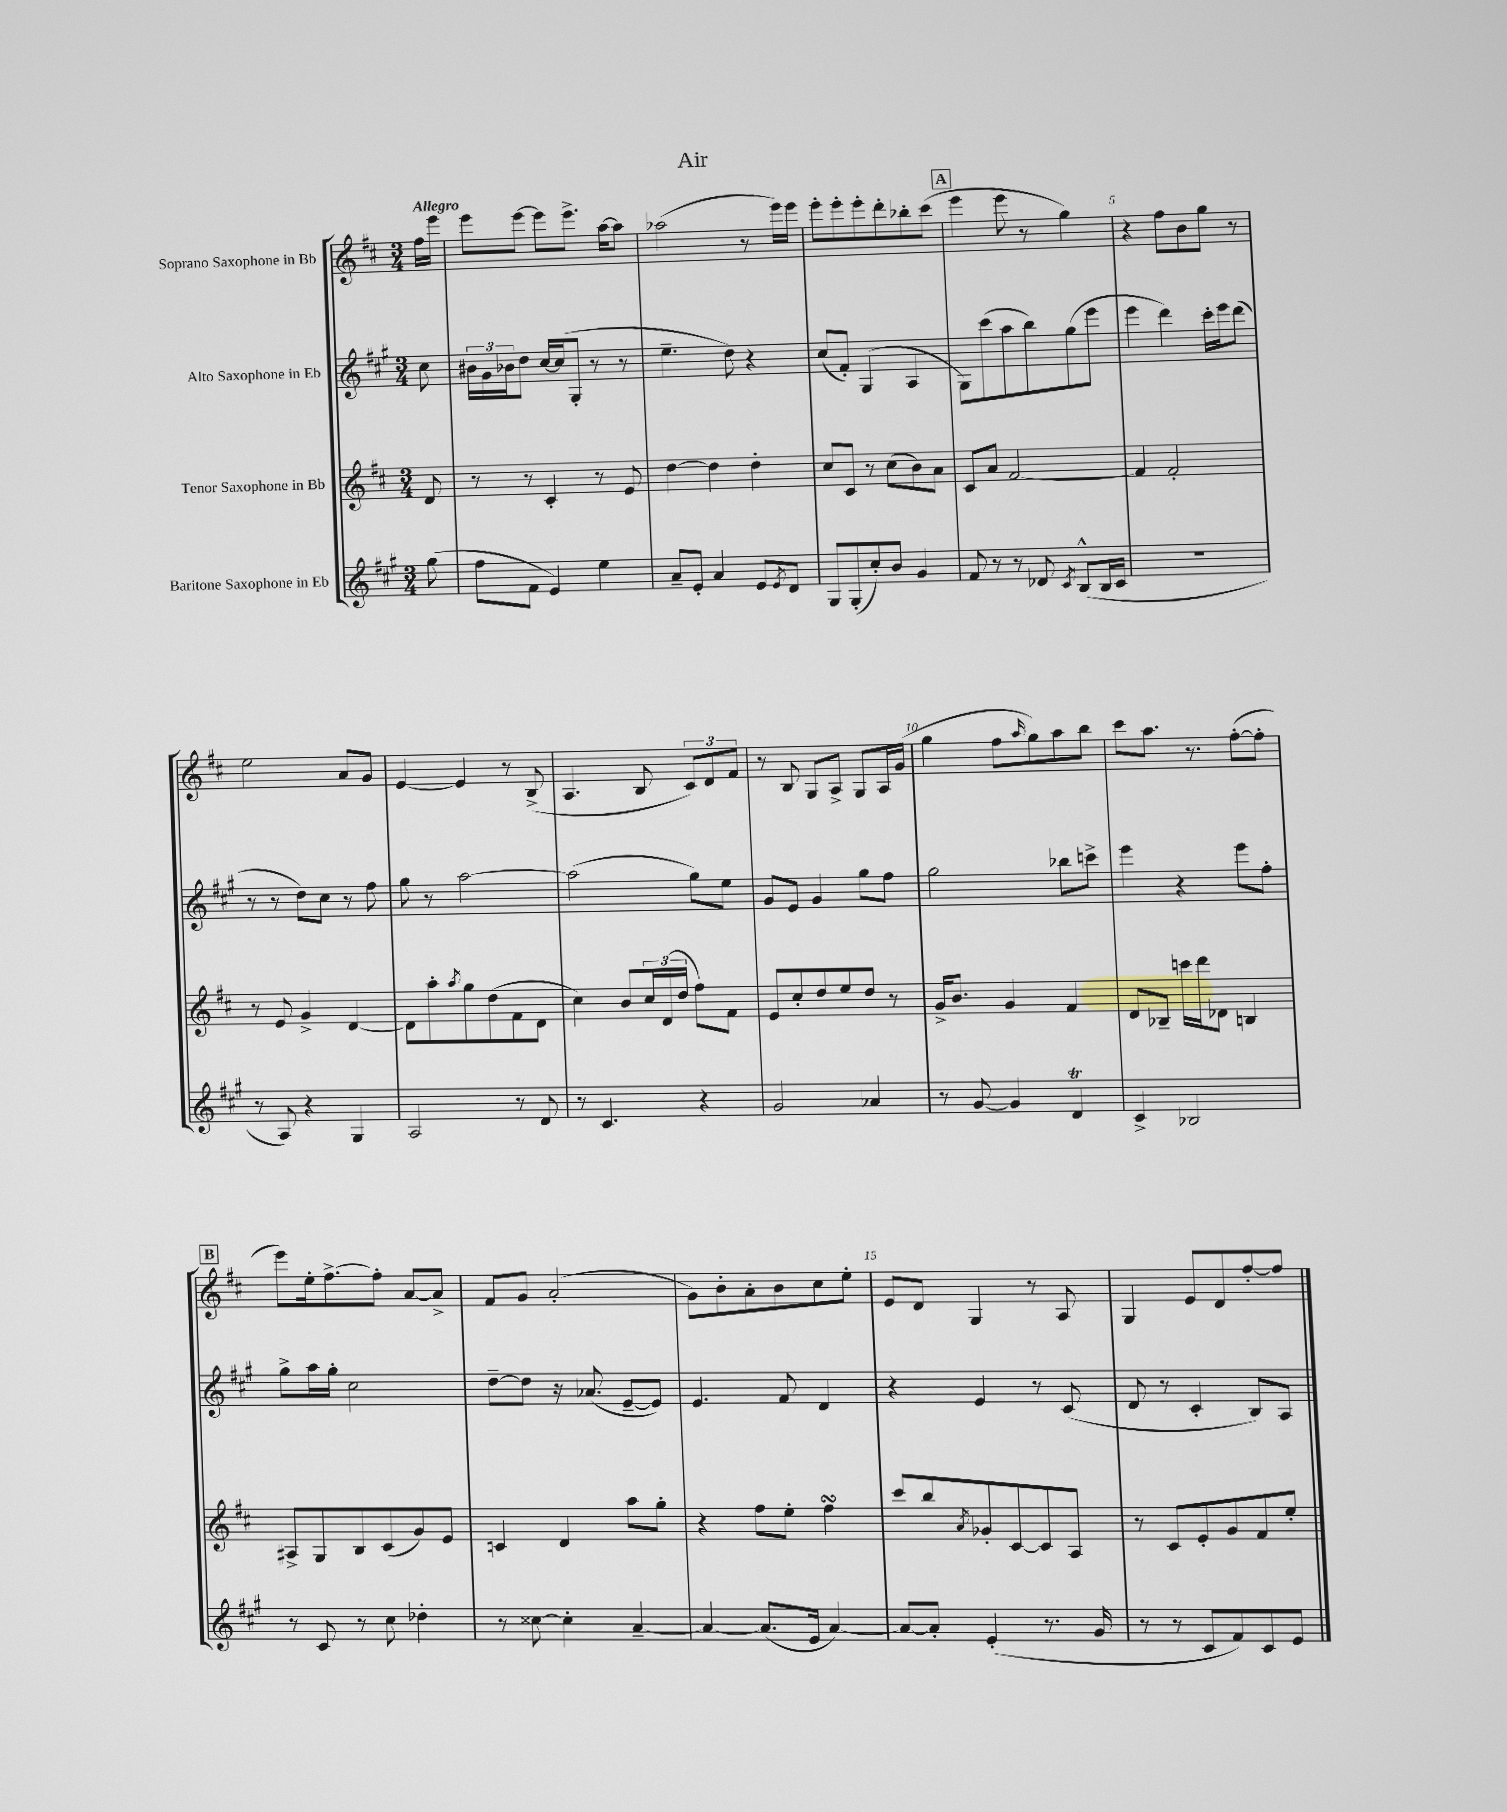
\header { title = "Air" }
<<
\new StaffGroup <<
\new Staff = "s0" \with { instrumentName = "Soprano Saxophone in Bb" } {
    \clef treble \key d \major \numericTimeSignature \time 3/4 \partial 8 \tempo "Allegro"
    fis''16 e'''16 |
    e'''8 e'''8~ e'''8 e'''8.-> a''16~ a''8 |
    aes''2( r8 e'''16) e'''16 |
    e'''8-. e'''8-. e'''8-. d'''8-. bes''8-. cis'''8( |
    \mark \markup { \box "A" } e'''4 e'''8 r8 g''4) |
    r4 fis''8 b'8 g''8 r8 |
    e''2 a'8 g'8 |
    e'4~ e'4 r8 b8->( |
    a4. b8 \tuplet 3/2 { cis'8) d'8 fis'8 } |
    r8 b8 g8 a8-> g8 a16 g'16( |
    g''4 fis''8 \grace { a''16 } g''8) a''8 b''8 |
    cis'''8 a''8. r8. fis''8~-.( fis''8-. |
    \mark \markup { \box "B" } e'''8) e''16-. fis''8.~-> fis''8-. a'8~ a'8-> |
    fis'8 g'8 a'2-.( |
    g'8) b'8-. a'8-. b'8 cis''8 e''8-. |
    e'8 d'8 g4 r8 a8 |
    g4 e'8 d'8 fis''8~-. fis''8 \bar "|." |
}
\new Staff = "s1" \with { instrumentName = "Alto Saxophone in Eb" } {
    \clef treble \key a \major \numericTimeSignature \time 3/4 \partial 8
    cis''8 |
    \tuplet 3/2 { bis'16 gis'16 bes'16 } d''8 cis''16~ cis''16( gis8-. r8 r8 |
    e''4.-- d''8) r4 |
    cis''8( fis'8-.) gis4( a4 |
    \mark \markup { \box "A" } gis8) cis'''8( a''8 b''8) gis''8( e'''8 |
    e'''4 d'''4) cis'''16-. e'''16 d'''8( |
    r8 r8 d''8) cis''8 r8 fis''8 |
    gis''8 r8 a''2~ |
    a''2( gis''8) e''8 |
    gis'8 e'8 gis'4 gis''8 fis''8 |
    gis''2 bes''8 c'''8-> |
    e'''4 r4 e'''8 fis''8-. |
    \mark \markup { \box "B" } gis''8-> a''16 gis''16-. cis''2 |
    d''8~-- d''8 r16 aes'8.( e'8~-- e'8) |
    e'4. fis'8 d'4 |
    r4 e'4 r8 cis'8( |
    d'8 r8 cis'4-. b8) a8 \bar "|." |
}
\new Staff = "s2" \with { instrumentName = "Tenor Saxophone in Bb" } {
    \clef treble \key d \major \numericTimeSignature \time 3/4 \partial 8
    d'8 |
    r8 r8 cis'4-. r8 e'8 |
    d''4~ d''4 d''4-. |
    cis''8 cis'8 r8 cis''8( b'8) a'8 |
    \mark \markup { \box "A" } cis'8 a'8 fis'2~ |
    fis'4 fis'2-. |
    r8 e'8 g'4-> d'4~ |
    d'8 a''8-. \acciaccatura { a''8 } g''8 d''8( fis'8 d'8 |
    cis''4) b'8 \tuplet 3/2 { cis''16 d'16( d''16 } fis''8) fis'8 |
    e'8 cis''8-. d''8 e''8 d''8 r8 |
    g'16-> b'8. g'4 fis'4 |
    d'8 bes8-- c'''16 d'''16 des'8 b4 |
    \mark \markup { \box "B" } ais8-> g8 b8 cis'8( g'8) e'8 |
    c'4 d'4 a''8 g''8-. |
    r4 fis''8 e''8-. fis''4\turn |
    cis'''8 b''8 \acciaccatura { a'8 } ges'8-. cis'8~ cis'8 a8 |
    r8 cis'8 e'8-. g'8 fis'8 e''8-. \bar "|." |
}
\new Staff = "s3" \with { instrumentName = "Baritone Saxophone in Eb" } {
    \clef treble \key a \major \numericTimeSignature \time 3/4 \partial 8
    gis''8( |
    fis''8 fis'8 e'4) e''4 |
    a'8-- e'8-. a'4 e'8 \acciaccatura { e'8 } d'8 |
    gis8 gis8-.( cis''8-.) b'8 gis'4 |
    \mark \markup { \box "A" } fis'8 r8 r8 des'8 \acciaccatura { cis'8 } b8-^( b16 cis'16 |
    R2. |
    r8 a8) r4 gis4 |
    a2 r8 d'8 |
    r8 cis'4. r4 |
    gis'2 aes'4 |
    r8 gis'8~ gis'4 d'4\trill |
    cis'4-> bes2 |
    \mark \markup { \box "B" } r8 cis'8 r8 cis''8 des''4-. |
    r8 cisis''8~ cisis''4-. a'4~-- |
    a'4~ a'8.( e'16 a'4~) |
    a'8~ a'8-. e'4-.( r8. gis'16 |
    r8 r8 cis'8 fis'8) cis'8 e'8 \bar "|." |
}
>>
>>
\layout { \context { \Score \override BarNumber.break-visibility = ##(#f #t #t) barNumberVisibility = #(every-nth-bar-number-visible 5) } }
